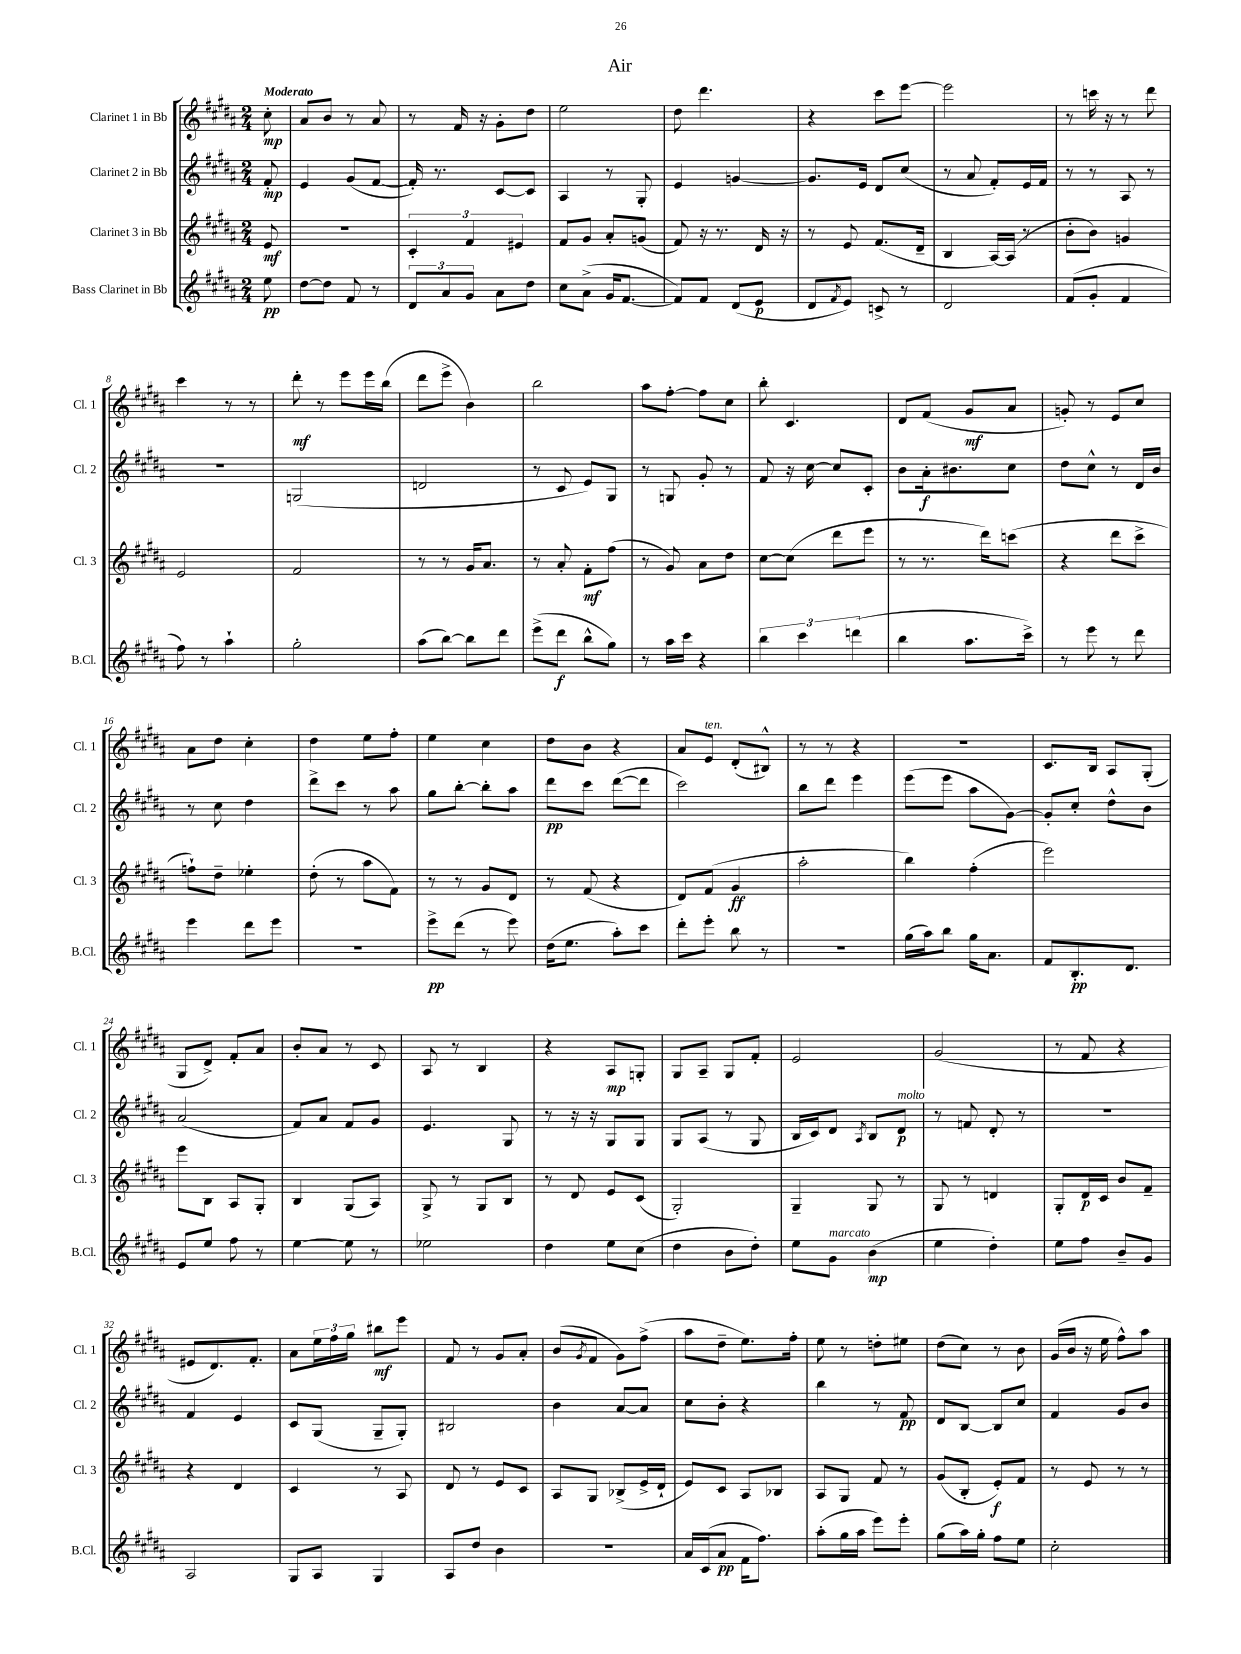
\header { title = "Air" }
<<
\new StaffGroup <<
\new Staff = "s0" \with { instrumentName = "Clarinet 1 in Bb" shortInstrumentName = "Cl. 1" } {
    \clef treble \key b \major \numericTimeSignature \time 2/4 \partial 8 \tempo "Moderato"
    cis''8-.\mp |
    ais'8 b'8 r8 ais'8 |
    r8 fis'16 r16 gis'8-. dis''8 |
    e''2 |
    dis''8 dis'''4. |
    r4 cis'''8 e'''8~ |
    e'''2 |
    r8 c'''16 r16 r8 dis'''8 |
    cis'''4 r8 r8 |
    dis'''8-.\mf r8 e'''8 e'''16 b''16( |
    dis'''8 e'''8-> b'4) |
    b''2 |
    ais''8 fis''8~-. fis''8 cis''8 |
    b''8-. cis'4. |
    dis'8 fis'8( gis'8\mf ais'8 |
    g'8-.) r8 e'8 cis''8 |
    ais'8 dis''8 cis''4-. |
    dis''4 e''8 fis''8-. |
    e''4 cis''4 |
    dis''8 b'8 r4 |
    ais'8 e'8^\markup { \italic "ten." } dis'8-.( bis8-^) |
    r8 r8 r4 |
    r2 |
    cis'8. b16 ais8 gis8-.( |
    gis8 dis'8->) fis'8-. ais'8 |
    b'8-. ais'8 r8 cis'8 |
    ais8 r8 b4 |
    r4 ais8\mp g8-. |
    gis8 ais8-- gis8 fis'8-. |
    e'2 |
    gis'2( |
    r8 fis'8 r4 |
    eis'8 dis'8.) fis'8.-. |
    ais'8 \tuplet 3/2 { e''16 fis''16 gis''16 } bis''8\mf e'''8 |
    fis'8 r8 gis'8 ais'8-. |
    b'8( \acciaccatura { gis'8 } fis'8 gis'8) fis''8->( |
    ais''8 dis''8-- e''8.) fis''16-. |
    e''8 r8 d''8-. eis''8 |
    dis''8( cis''8) r8 b'8 |
    gis'16( b'16 r16 e''16 fis''8-^) ais''8 \bar "|." |
}
\new Staff = "s1" \with { instrumentName = "Clarinet 2 in Bb" shortInstrumentName = "Cl. 2" } {
    \clef treble \key b \major \numericTimeSignature \time 2/4 \partial 8
    fis'8-.\mp |
    e'4 gis'8( fis'8~ |
    fis'16-.) r8. cis'8~ cis'8 |
    ais4 r8 gis8-. |
    e'4 g'4~ |
    g'8. e'16 dis'8 cis''8( |
    r8 ais'8 fis'8-.) e'16 fis'16 |
    r8 r8 ais8 r8 |
    R2 |
    g2( |
    d'2 |
    r8 cis'8 e'8) gis8 |
    r8 g8 gis'8-. r8 |
    fis'8 r16 cis''16~ cis''8 cis'8-. |
    b'8 ais'16-.\f bis'8. cis''8 |
    dis''8 cis''8-^ r8 dis'16 b'16 |
    r8 cis''8 dis''4 |
    dis'''8-> cis'''8 r8 ais''8 |
    gis''8 b''8~-. b''8-. ais''8 |
    dis'''8\pp cis'''8 dis'''8~( dis'''8 |
    cis'''2) |
    b''8 dis'''8 e'''4 |
    e'''8( e'''8 ais''8 gis'8~) |
    gis'8-. cis''8-. dis''8-^ b'8 |
    ais'2( |
    fis'8) ais'8 fis'8 gis'8 |
    e'4. gis8 |
    r8 r16 r16 gis8 gis8 |
    gis8 ais8( r8 gis8 |
    b16 cis'16) dis'8 \acciaccatura { ais8 } b8 dis'8\p^\markup { \italic "molto" } |
    r8 f'8 dis'8-. r8 |
    r2 |
    fis'4 e'4 |
    cis'8 gis8( gis8-- gis8-.) |
    bis2 |
    b'4 ais'8~ ais'8 |
    cis''8 b'8-. r4 |
    b''4 r8 fis'8\pp |
    dis'8 b8~ b8 cis''8 |
    fis'4 gis'8 b'8 \bar "|." |
}
\new Staff = "s2" \with { instrumentName = "Clarinet 3 in Bb" shortInstrumentName = "Cl. 3" } {
    \clef treble \key b \major \numericTimeSignature \time 2/4 \partial 8
    e'8\mf |
    r2 |
    \tuplet 3/2 { cis'4-. fis'4 eis'4 } |
    fis'8 gis'8 ais'8-. g'8( |
    fis'8) r16 r8. dis'16 r16 |
    r8 e'8 fis'8.( dis'16-- |
    b4 ais16~) ais16( r8 |
    b'8-. b'8) g'4 |
    e'2 |
    fis'2 |
    r8 r8 gis'16 ais'8. |
    r8 ais'8-. fis'8-.\mf fis''8( |
    r8 gis'8) ais'8 dis''8 |
    cis''8~ cis''8( dis'''8 e'''8 |
    r8 r8. dis'''16) c'''8( |
    r4 dis'''8 cis'''8-> |
    f''8-!) dis''8-- ees''4-. |
    dis''8-.( r8 ais''8 fis'8) |
    r8 r8 gis'8 dis'8 |
    r8 fis'8( r4 |
    dis'8) fis'8( gis'4\ff |
    ais''2-. |
    b''4) fis''4-.( |
    e'''2) |
    e'''8 b8 ais8 gis8-. |
    b4 gis8( ais8) |
    gis8-> r8 gis8 b8 |
    r8 dis'8 e'8 cis'8( |
    gis2-.) |
    gis4-- gis8 r8 |
    gis8 r8 d'4 |
    gis8-. dis'16\p cis'16 b'8 fis'8-- |
    r4 dis'4 |
    cis'4 r8 ais8 |
    dis'8 r8 e'8 cis'8 |
    ais8 gis8 bes8->( e'16-> dis'16-! |
    e'8) cis'8 ais8 bes8 |
    ais8 gis8 fis'8 r8 |
    gis'8( b8-. e'8-.\f) fis'8 |
    r8 e'8 r8 r8 \bar "|." |
}
\new Staff = "s3" \with { instrumentName = "Bass Clarinet in Bb" shortInstrumentName = "B.Cl." } {
    \clef treble \key b \major \numericTimeSignature \time 2/4 \partial 8
    e''8\pp |
    dis''8~ dis''8 fis'8 r8 |
    \tuplet 3/2 { dis'8 ais'8 gis'8 } ais'8 dis''8 |
    cis''8 ais'8->( gis'16 fis'8.~ |
    fis'8) fis'8 dis'8( e'8\p |
    dis'8 \acciaccatura { fis'8 } e'8) c'8-> r8 |
    dis'2 |
    fis'8( gis'8-. fis'4 |
    fis''8) r8 ais''4-! |
    gis''2-. |
    ais''8( b''8~) b''8 dis'''8 |
    e'''8->( dis'''8\f b''8-^ gis''8) |
    r8 ais''16 cis'''16 r4 |
    \tuplet 3/2 { b''4 cis'''4 d'''4( } |
    b''4 ais''8. cis'''16->) |
    r8 e'''8 r8 dis'''8 |
    e'''4 dis'''8 e'''8 |
    R2 |
    e'''8->\pp dis'''8( r8 e'''8) |
    dis''16( e''8. ais''8-.) cis'''8 |
    dis'''8-. e'''8-. b''8 r8 |
    R2 |
    gis''16( ais''16) b''8 gis''16 ais'8. |
    fis'8 b8.-.\pp dis'8. |
    e'8 e''8 fis''8 r8 |
    e''4~ e''8 r8 |
    ees''2 |
    dis''4 e''8 cis''8( |
    dis''4 b'8 dis''8-.) |
    e''8 gis'8^\markup { \italic "marcato" } b'4\mp( |
    e''4 dis''4-.) |
    e''8 fis''8 b'8-- gis'8 |
    ais2 |
    gis8 ais8 gis4 |
    ais8 dis''8 b'4 |
    r2 |
    ais'16 cis'16( ais'8\pp fis'16 fis''8.) |
    ais''8-.( gis''16 ais''16 e'''8) e'''8-. |
    gis''8( ais''16) gis''16-. fis''8 e''8 |
    cis''2-. \bar "|." |
}
>>
>>
